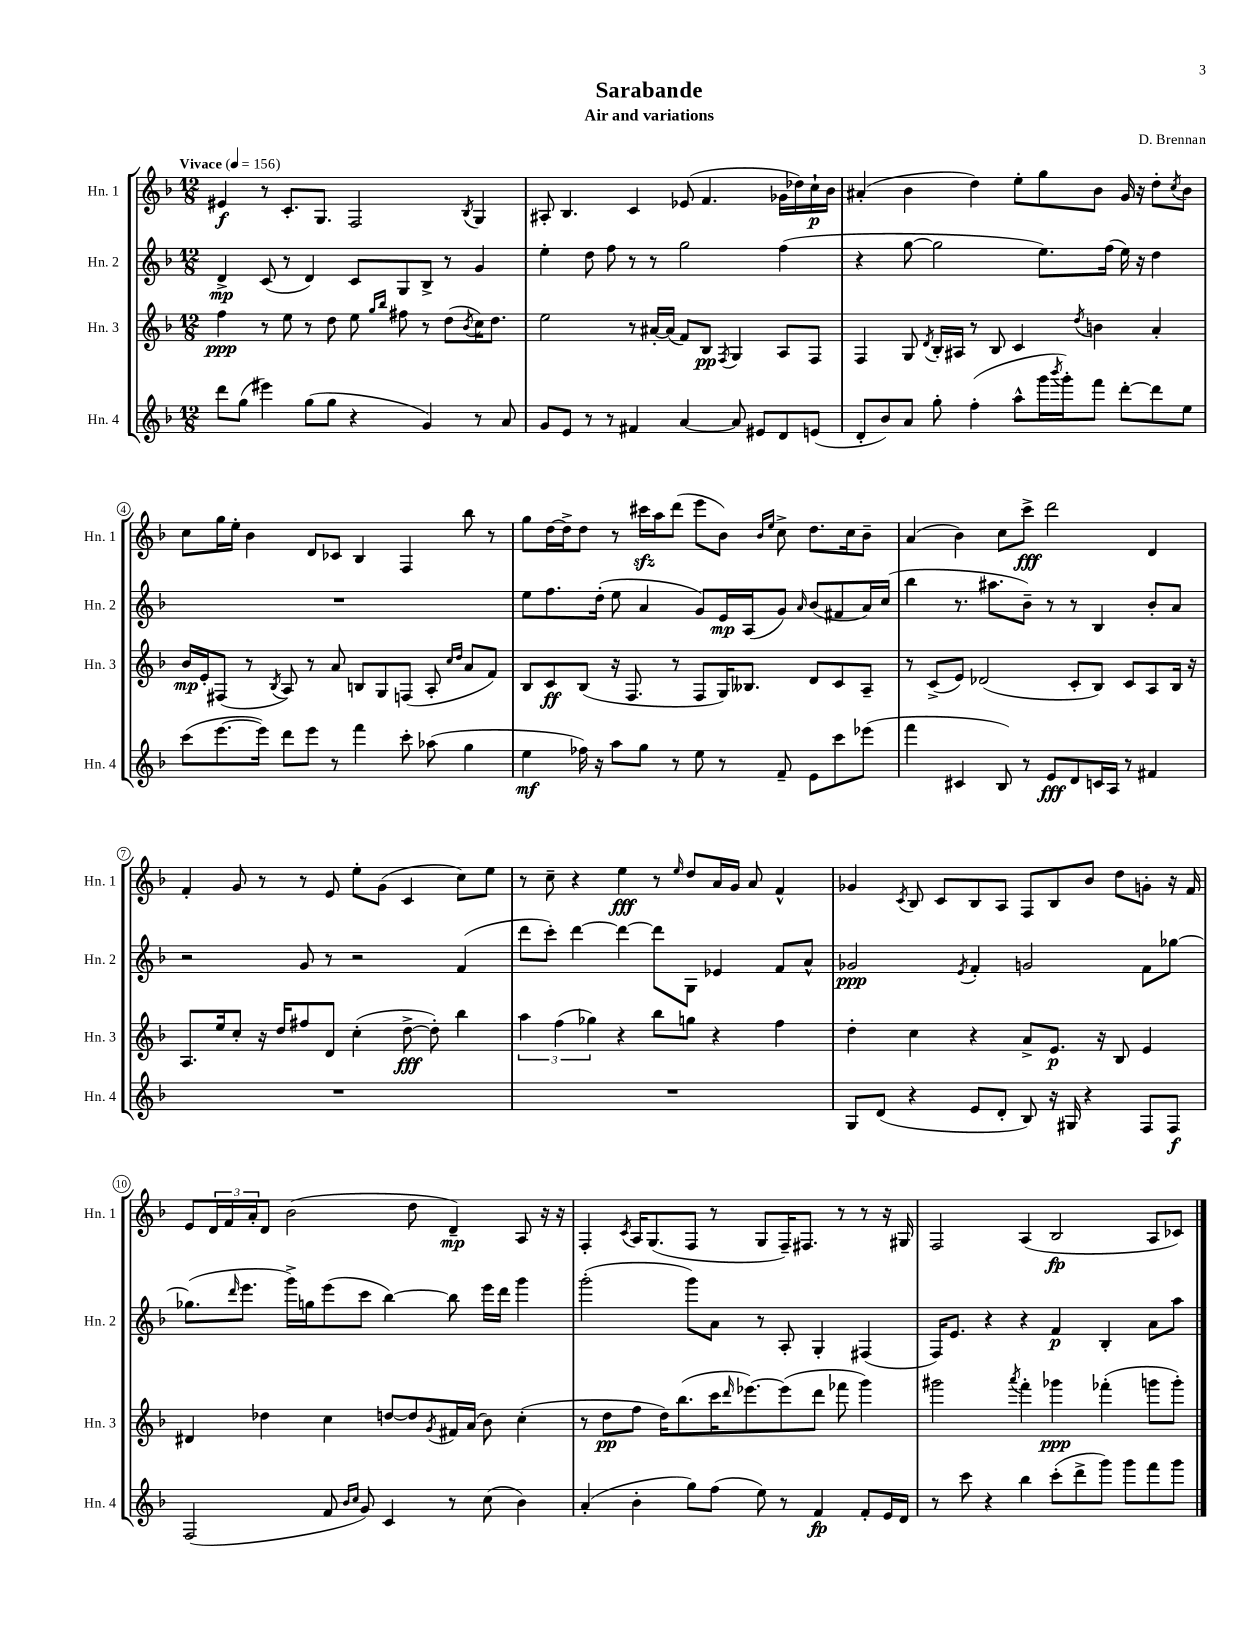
\header { title = "Sarabande" composer = "D. Brennan" subtitle = "Air and variations" }
<<
\new StaffGroup <<
\new Staff = "s0" \with { instrumentName = "Hn. 1" shortInstrumentName = "Hn. 1" } {
    \clef treble \key f \major \numericTimeSignature \time 12/8 \tempo "Vivace" 4 = 156
    eis'4\f r8 c'8.-. g8. f2 \acciaccatura { bes8 } g4 |
    ais8-. bes4. c'4 ees'8( f'4. ges'16 des''16) c''16-!\p bes'16 |
    ais'4-.( bes'4 d''4) e''8-. g''8 bes'8 g'16 r16 d''8-. \acciaccatura { c''8 } bes'8 |
    c''8 g''16 e''16-. bes'4 d'8 ces'8 bes4 f4 bes''8 r8 |
    g''8 d''16~ d''16-> d''8 r8 cis'''16\sfz a''16 d'''8( e'''8 bes'8) \grace { bes'16 e''16 } c''8-> d''8. c''16 bes'8-- |
    a'4( bes'4) c''8 c'''8->\fff d'''2 d'4 |
    f'4-. g'8 r8 r8 e'8 e''8-. g'8( c'4 c''8) e''8 |
    r8 c''8-- r4 e''4\fff r8 \grace { e''16 } d''8 a'16 g'16 a'8 f'4-^ |
    ges'4 \acciaccatura { c'8 } bes8 c'8 bes8 a8 f8 bes8 bes'8 d''8 g'8-. r16 f'16 |
    e'8 \tuplet 3/2 { d'16 f'16 a'16-. } d'8 bes'2( d''8 d'4--\mp) a8 r16 r16 |
    f4-. \acciaccatura { c'8 } a16 g8.( f8 r8 g8 f16--) fis8. r8 r8 r16 gis16 |
    f2 a4( bes2\fp a8 ces'8) \bar "|." |
}
\new Staff = "s1" \with { instrumentName = "Hn. 2" shortInstrumentName = "Hn. 2" } {
    \clef treble \key f \major \numericTimeSignature \time 12/8
    d'4->\mp c'8( r8 d'4) c'8 g8 bes8-> r8 g'4 |
    e''4-. d''8 f''8 r8 r8 g''2 f''4( |
    r4 g''8~ g''2 e''8.) f''16( e''16) r16 d''4 |
    R1. |
    e''8 f''8. d''16-.( e''8 a'4 g'8) e'16\mp a16( g'8) \grace { a'16 } bes'8( fis'8 a'16) c''16( |
    bes''4 r8. ais''8. bes'8--) r8 r8 bes4 bes'8-. a'8 |
    r2 g'8 r8 r2 f'4( |
    d'''8 c'''8-.) d'''4~ d'''4~ d'''8 g8 ees'4 f'8 a'8-^ |
    ges'2\ppp \acciaccatura { e'8 } f'4-. g'2 f'8 ges''8~ |
    ges''8.( \grace { d'''16 } e'''8. g'''16->) g''16 e'''8( c'''8 bes''4~) bes''8 e'''16 d'''16 g'''4 |
    g'''2-.( g'''8) a'8 r8 a8-. g4-. fis4( |
    f16) e'8. r4 r4 f'4\p bes4-. a'8 a''8 \bar "|." |
}
\new Staff = "s2" \with { instrumentName = "Hn. 3" shortInstrumentName = "Hn. 3" } {
    \clef treble \key f \major \numericTimeSignature \time 12/8
    f''4\ppp r8 e''8 r8 d''8 e''8 \grace { g''16 bes''16 } fis''8 r8 d''8( \acciaccatura { bes'8 } c''16) d''8. |
    e''2 r8 ais'16~-. ais'16( f'8) bes8\pp \acciaccatura { f8 } g4 a8 f8 |
    f4 g8 \acciaccatura { d'8 } bes16-. ais16 r8 bes8 c'4 \acciaccatura { d''8 } b'4 a'4-. |
    bes'16\mp e'16-. fis8( r8 \acciaccatura { bes8 } a8) r8 a'8 b8 g8 f8( a8-. \grace { c''16 d''16 } a'8 f'8) |
    bes8 c'8\ff bes8( r16 f8. r8 f8 g16) beses8. d'8 c'8 a8-- |
    r8 c'8->( e'8) des'2( c'8-. bes8) c'8 a8 bes16 r16 |
    a8. e''16 c''8-. r16 d''16 fis''8 d'8 c''4-.( d''8~->\fff d''8-.) bes''4 |
    \tuplet 3/2 { a''4 f''4( ges''4) } r4 bes''8 g''8 r4 f''4 |
    d''4-. c''4 r4 a'8-> e'8.\p r16 bes8 e'4 |
    dis'4 des''4 c''4 d''8~ d''8 \acciaccatura { g'8 } fis'16 a'16( bes'8) c''4-.( |
    r8 d''8\pp f''8 d''16) bes''8.( c'''16 \grace { d'''16 } ees'''8.~) ees'''8( d'''8 fes'''8 g'''4) |
    gis'''2 \acciaccatura { a'''8 } f'''4-. ges'''4\ppp fes'''4-.( g'''8 g'''8-.) \bar "|." |
}
\new Staff = "s3" \with { instrumentName = "Hn. 4" shortInstrumentName = "Hn. 4" } {
    \clef treble \key f \major \numericTimeSignature \time 12/8
    d'''8 g''8( eis'''4) g''8( g''8 r4 g'4) r8 a'8 |
    g'8 e'8 r8 r8 fis'4 a'4~ a'8 eis'8 d'8 e'8( |
    d'8-. bes'8) a'8 g''8-. f''4-.( a''8-^ g'''16 \acciaccatura { bes'''8 } g'''16-.) f'''8 d'''8~-. d'''8 e''8 |
    c'''8( e'''8.~ e'''16) d'''8 e'''8 r8 f'''4 c'''8-. aes''8( g''4 |
    e''4\mf fes''16) r16 a''8 g''8 r8 e''8 r8 f'8-- e'8 c'''8 ees'''8( |
    f'''4 cis'4 bes8) r8 e'8\fff d'8 c'16 a16 r8 fis'4 |
    R1. |
    R1. |
    g8 d'8( r4 e'8 d'8-. bes8) r16 gis16 r4 f8 f8\f |
    f2( f'8 \grace { bes'16 c''16 } g'8) c'4 r8 c''8( bes'4) |
    a'4-.( bes'4-. g''8) f''8( e''8) r8 f'4\fp f'8-. e'16 d'16 |
    r8 c'''8 r4 bes''4 c'''8-.( d'''8-> g'''8) g'''8 f'''8 g'''8 \bar "|." |
}
>>
>>
\layout { \context { \Score \override BarNumber.stencil = #(make-stencil-circler 0.1 0.3 ly:text-interface::print) } }
